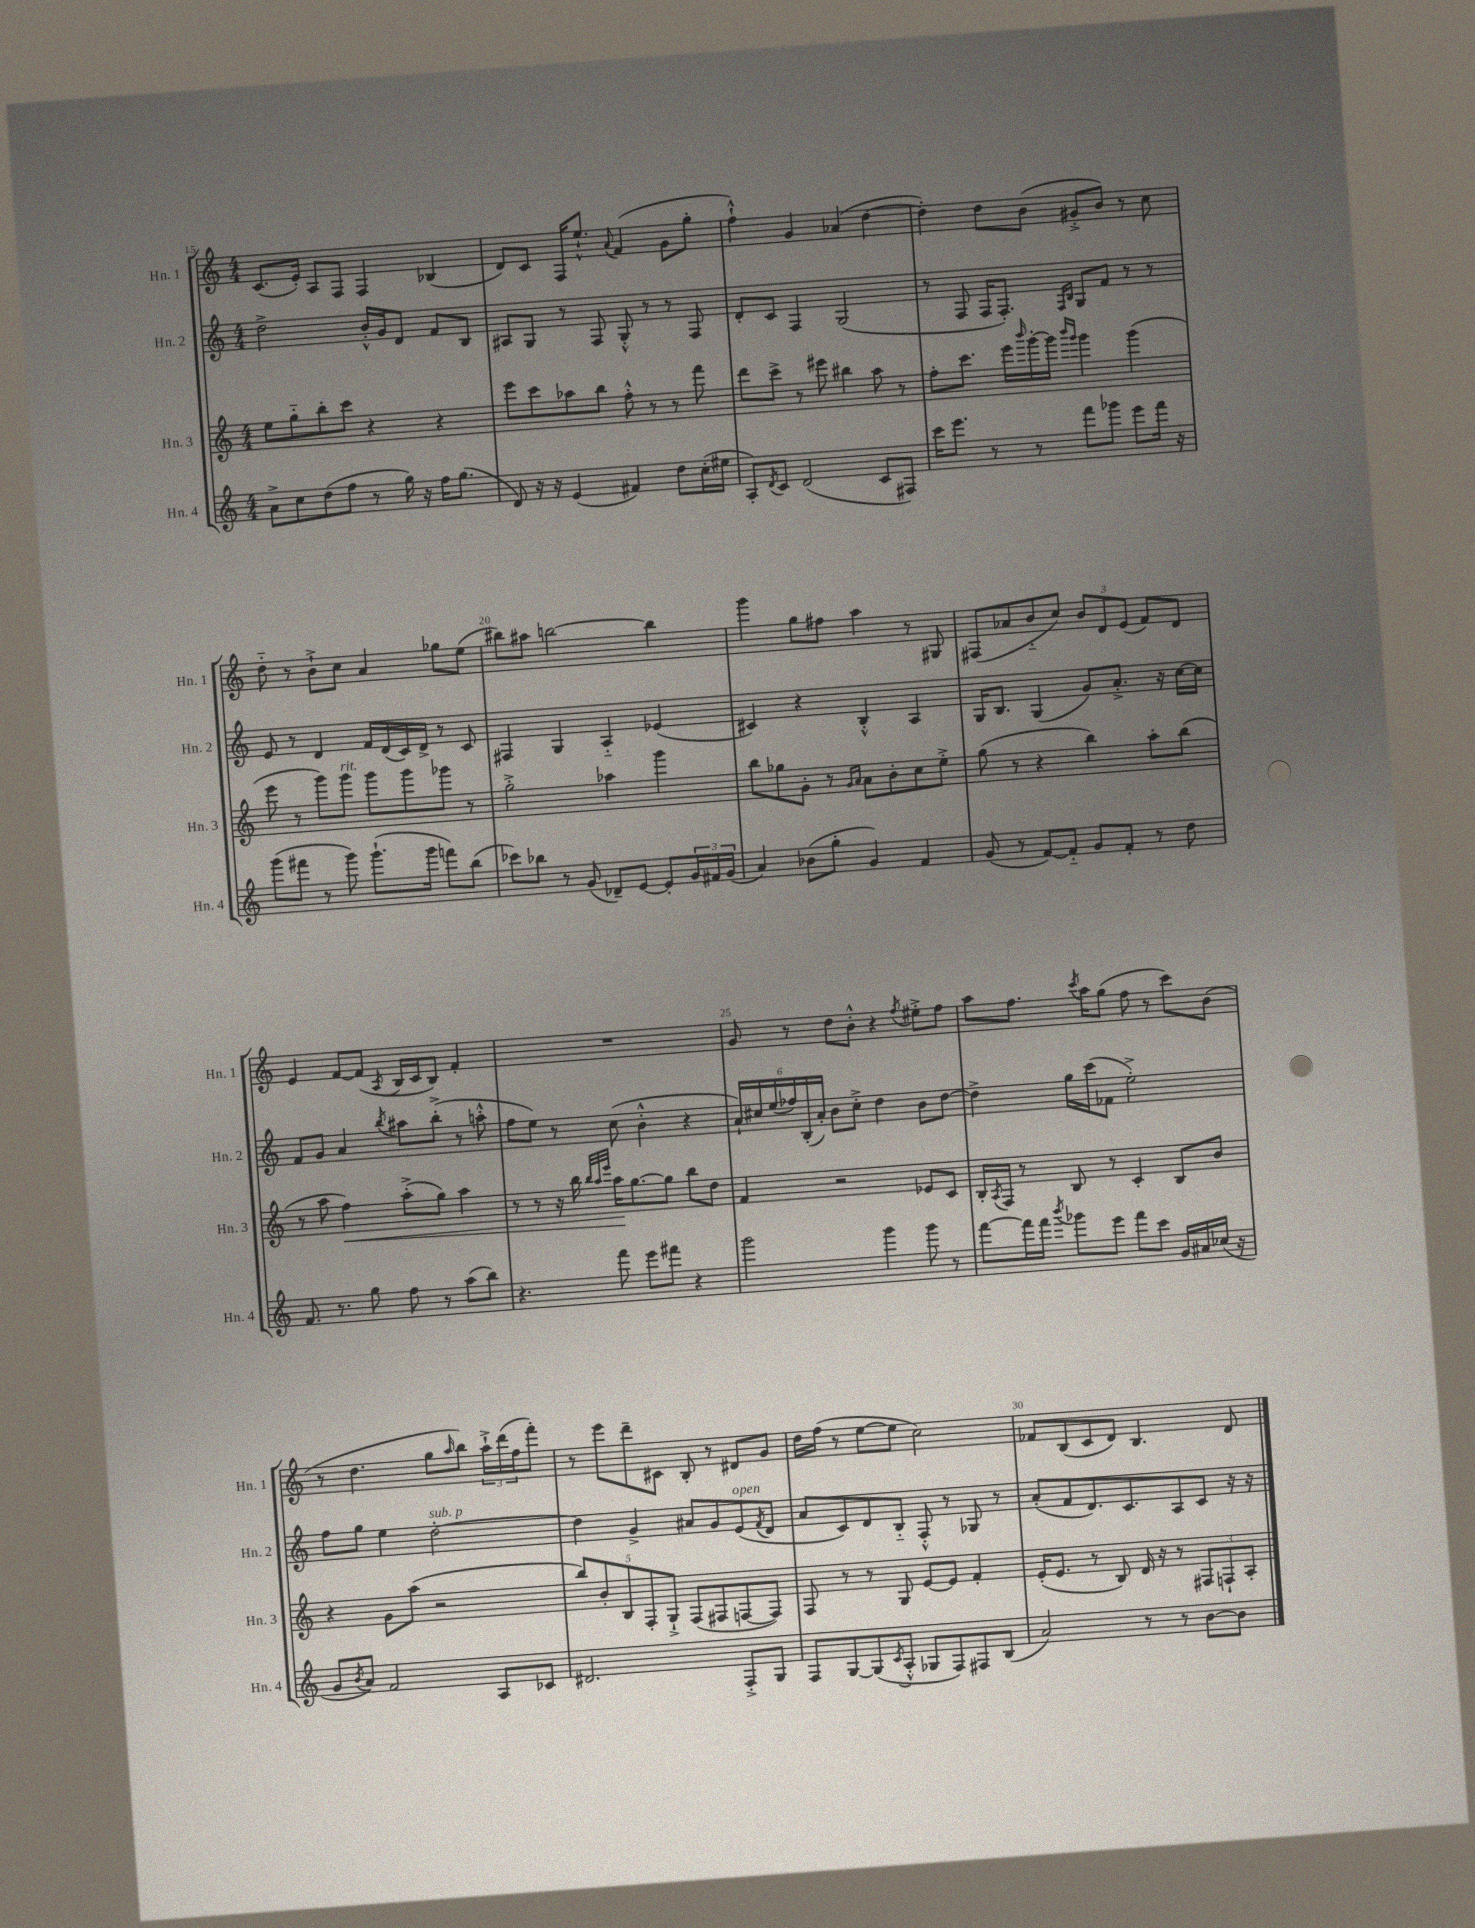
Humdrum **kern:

**kern	**kern	**dynam	**kern	**kern
*part4	*part3	*part3	*part2	*part1
*staff4	*staff3	*staff3	*staff2	*staff1
*I"Hn. 4	*I"Hn. 3	*	*I"Hn. 2	*I"Hn. 1
*I'Hn. 4	*I'Hn. 3	*	*I'Hn. 2	*I'Hn. 1
*clefG2	*clefG2	*	*clefG2	*clefG2
*k[]	*k[]	*	*k[]	*k[]
*M4/4	*M4/4	*	*M4/4	*M4/4
=15	=15	=15	=15	=15
8a^\L	8ee\L	.	2dd^\	(8.c/L
8cc\	8gg\	.	.	.
.	.	.	.	16e'/Jk)
(8dd\	8bb'\	.	.	8A/L
8ff\J	8ccc\J	.	.	8F/J
8r	4r	.	16b'^^/LL	4F/
.	.	.	16g/J	.
16gg\)	.	.	8d/J	.
16r	.	.	.	.
16ff\KL	4r	.	8f/L	(4B-X/
(8.gg\J	.	.	.	.
.	.	.	8B/J	.
=16	=16	=16	=16	=16
8d/)	8eee\L	.	8A#X/L	8d/L)
16r	8ccc\	.	8G/J	8c/J
16r	.	.	.	.
(4e/	8aa-X\	.	8r	16F/KL
.	.	.	.	8.ee`^^/J
.	8bb\J	.	8F/	.
.	.	.	.	8qqa/
4f#X/)	8ff'^^\	.	8G'^^/	(4f/
.	8r	.	8r	.
8dd\L	8r	.	8r	8g\L
(16cc'\L	8fff\	.	8F/	8gg'\J
16ee#X\JJ	.	.	.	.
=17	=17	=17	=17	=17
8A'/L)	8ddd\L	.	8d'/L	4ff`^^\)
8qd/	.	.	.	.
8c/J	8ccc^\J	.	8c/J	.
(2d/	8r	.	4F/	4g/
.	8eee#X\	.	.	.
.	4bb#X\	.	(2G/	(4a-X/
8c/L	8aa\	.	.	[4dd\
8F#X/J)	8r	.	.	.
=18	=18	=18	=18	=18
16ccc\KL	8ff'\L	.	8r	4dd'\])
8.eee\J	.	.	.	.
.	8.ccc\J	.	8F/	.
8r	.	.	16F/KL	8dd\L
.	16eee\LL	.	8.F'/J)	.
.	16qqbbb/	.	.	.
8r	[16ggg'\	.	.	(8b\J
.	16ggg\JJ]	.	.	.
.	16qqbbb/LL	.	16qqF/LL	.
.	16qqggg/JJ	.	16qqB/JJ	.
8fff\L	4ggg\	.	8G/L	8g#X'^/L
8ggg-X\J	.	.	8f/J	8b/J)
8eee\L	(4ggg\	.	8r	8r
16fff\Jk	.	.	8r	8cc\
16r	.	.	.	.
!!LO:LB:g=z
=19	=19	=19	=19	=19
(8ggg\L	8eee\	.	8e/	8dd\
8fff#X\J	8r	.	8r	8r
8r	8ggg\L)	.	4d/	8b`^\L
!	!LO:TX:a:i:t=rit.	!	!	!
8ggg\)	8ggg\J	.	.	8cc\J
(8.ggg`\L	8ggg\L	.	16f/LL	4a/
.	.	.	(16d/	.
.	8ggg\	.	16c/)	.
16ggg\Jk	.	.	16d^/JJ	.
8fffn\L)	8ggg-X\J	.	8r	8gg-X\L
(8bb\J	8r	.	8c/	(8ee\J
=20	=20	=20	=20	=20
8ccc-X\L)	2gg'^\	.	4F#X/	8bb#X\L)
8bb-X\J	.	.	.	8aa#X\J
8r	.	.	4G/	[2bbn\
(8g/	.	.	.	.
8d-X~/L)	4aa-X\	.	4A/	.
[8e/J	.	.	.	.
8e'/L]	4ggg\	.	(4e-X/	4bb\]
24g/L	.	.	.	.
24f#X/	.	.	.	.
(24g/JJ	.	.	.	.
=21	=21	=21	=21	=21
4a/)	8bb\L	.	4c#X/)	4ggg\
.	8gg-X\	.	.	.
(8b-X\L	8g'\J	.	4r	8gg\L
8gg'\J	8r	.	.	8ff#X\J
.	16qqg/LL	.	.	.
.	16qqa/JJ	.	.	.
4g/)	8a\L	.	4B'^^/	4aa\
.	8b'\	.	.	.
4f/	8cc\	.	4A/	8r
.	8ee'^\J	.	.	8G#X/
=22	=22	=22	=22	=22
(8g/	(8gg\	.	16G/KL	(8F#X/L
.	.	.	8.B/J	.
8r	8r	.	.	8a-X/
[8f/L)	4r	.	(4G/	8b/
8f/J]	.	.	.	8cc/J)
8g/L	4bb\)	.	8g/L)	12b/L
.	.	.	.	12d/
8f'/J	.	.	8.a'^/J	.
.	.	.	.	(12e/J
8r	8aa'\L	.	.	8f/L)
.	.	.	16r	.
8dd\	(8bb\J	.	[16cc\LL	8d/J
.	.	.	16cc\JJ]	.
!!LO:LB:g=z
=23	=23	=23	=23	=23
8.f/	8r	.	8f/L	4e/
.	8aa\	.	8g/J	.
8.r	.	.	.	.
!	!	!LO:HP:b	!	!
.	4ff\)	<	4a/	[8f/L
8gg\	.	.	.	(8f/J]
.	.	.	8qbb/	8qA/
8ff\	(8aa'^\L	.	8aa#X\L	16B/LL
.	.	.	.	16c/J
8r	8gg\J)	.	(8bb'^\J	8B/J)
(8aa\L	4aa\	.	8r	4f'/
8bb\J)	.	.	8aan'^^\	.
=24	=24	=24	=24	=24
4.r	8r	.	8ff\L	1r
.	8r	.	8ee\J)	.
.	16r	.	8r	.
.	16bb\	.	.	.
.	32qqbb/LLL	.	.	.
.	32qqaa/	.	.	.
.	32qqeee/JJJ	.	.	.
8fff\	16aa\KL	.	(8cc\	.
.	[8.gg\	[	.	.
8eee\L	.	.	4b'^^\	.
8fff#X\J	8gg\J]	.	.	.
4r	8bb\L	.	4r	.
.	8dd\J	.	.	.
=25	=25	=25	=25	=25
2ggg\	4f/	.	24a`/LL)	8g/
.	.	.	24cc#X/	.
.	.	.	(24ee/	.
.	.	.	24ff-X/)	8r
.	.	.	(24B'/	.
.	.	.	24a'/JJ)	.
.	2r	.	8b\L	8dd\L
.	.	.	8cc#'^\J	8b'^^\J
4ggg\	.	.	4dd\	4r
.	.	.	.	8qff/
8ggg\	8e-X/L	.	8b\L	8ee#X'^\L
8r	8c/J	.	[8dd\J	8ff\J
=26	=26	=26	=26	=26
[8fff\L	16B'/LL	.	4dd^\]	8aa\L
.	8qA/	.	.	.
.	16F/JJ	.	.	.
16fff\L]	8r	.	.	8.ff\J
16fff\JJ	.	.	.	.
8qbbb/	.	.	.	.
8ggg-X\L	8B/	.	16gg\LL	.
.	.	.	.	8qccc/
.	.	.	(16ccc\J	16aa\KL
8eee\J	8r	.	8f-X\J	(8gg\J
8fff\L	4c'/	.	2ee'^\)	8ff\
8ccc\J	.	.	.	8r
16g/LL	8B/L	.	.	8ccc\L)
16a#X/	.	.	.	.
(16cc-X/JJ	8b/J	.	.	(8b\J
16r	.	.	.	.
!!LO:LB:g=z
=27	=27	=27	=27	=27
8g/L	4r	.	8ff\L	8r
8qb/	.	.	.	.
8a/J)	.	.	8gg\J	4.dd\
2f/	8g\L	.	4ee\	.
.	(8aa\J	.	.	.
!	!	!	!LO:TX:a:i:t=sub. p	!
.	2r	.	[2dd'\	8gg\L
.	.	.	.	16qqaa/
.	.	.	.	8bb\J)
8A/L	.	.	.	24aa`^\LL
.	.	.	.	(24ddd\
.	.	.	.	24ff\J
8c-X/J	.	.	.	8fff'\J)
=28	=28	=28	=28	=28
2.d#X/	10bb/L)	.	4dd\]	8r
.	10b'/	.	.	.
.	.	.	.	8eee\L
.	10B/	.	.	.
.	.	.	4g^/	8ddd~\
.	10F'/	.	.	.
.	.	.	.	8c#X\J
.	10G`^/J	.	.	.
.	(8F/L	.	8a#X/L	8B'/
.	8F#X/	.	8g/	8r
!	!	!	!LO:TX:a:i:t=open	!
8F'^/L	[8Fn/	.	(8e/	8d#X/L
.	.	.	8qf/	.
8G/J	8F/J])	.	8d/J	8g/J
=29	=29	=29	=29	=29
8F/L	8F/	.	8a/L	16dd\LL
.	.	.	.	(16ff\JJ
[8G/	8r	.	8c/)	8r
(8G/]	8r	.	8d/	[8ee\L
8qc/	.	.	.	.
8A'^^/J	8G/	.	8B/J	8ee\J]
8G-X/L	[8e/L	.	8F'^^/	2cc\)
8F/)	8e/J]	.	8r	.
8F#X/	4f'/	.	8G-X/	.
(8B/J	.	.	8r	.
=30	=30	=30	=30	=30
2a/)	(16e'/KL	.	(8a'/L	8f-X/L
.	8.e/J	.	.	.
.	.	.	8f/	(8B/
.	8r	.	8.d/)	8c/
.	8B/)	.	.	8d/J)
.	.	.	8.c/	.
8r	16d/	.	.	4.B/
.	16r	.	.	.
8r	8r	.	8A/	.
[8b\L	12F#X/L	.	8c/J	.
.	12Fn`/	.	.	.
8b\J]	.	.	16r	8d/
.	12A'/J	.	.	.
.	.	.	16r	.
==	==	==	==	==
*-	*-	*-	*-	*-
